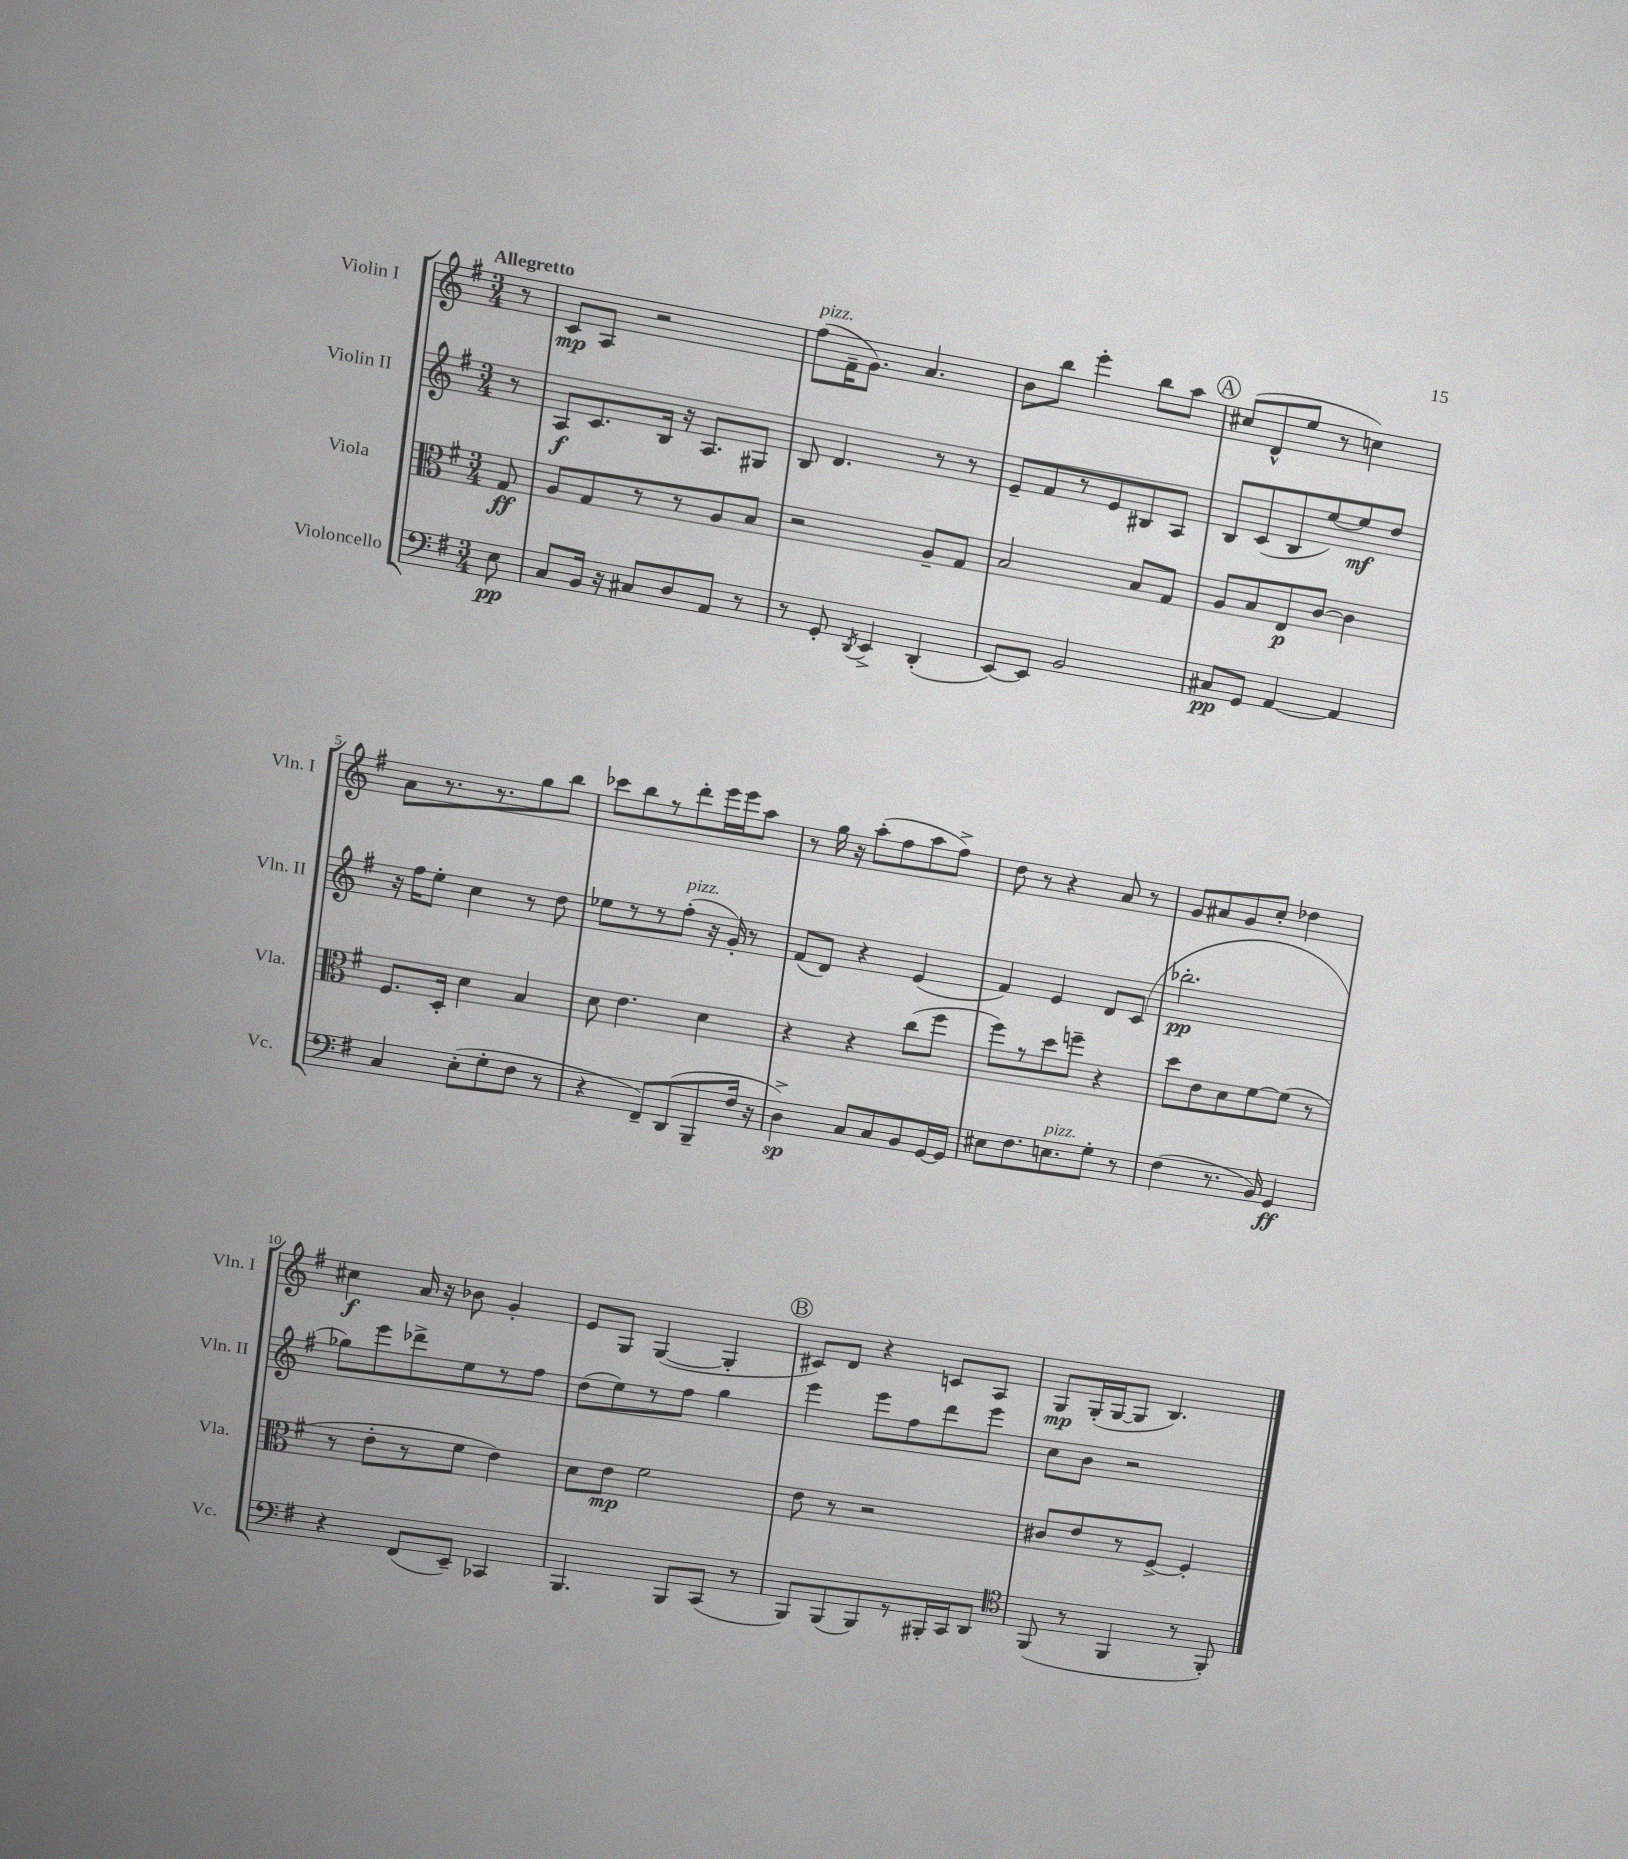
<<
\new StaffGroup <<
\new Staff = "s0" \with { instrumentName = "Violin I" shortInstrumentName = "Vln. I" } {
    \clef treble \key g \major \numericTimeSignature \time 3/4 \partial 8 \tempo "Allegretto"
    \autoBeamOff r8 |
    c'8[\mp a8] r2 |
    fis''8[^\markup { \italic "pizz." }( fis'16-- g'8.]) a'4. |
    b'8[ b''8] e'''4-. b''8[ a''8] |
    \mark \markup { \circle "A" } cis''8[( d'8-^ e''8] r8 c''4) |
    a'8[ r8. r8. g''8 b''8] |
    ces'''8[ b''8 r8 d'''8-. e'''16 e'''16 a''8] |
    r8 g''16 r16 a''8[-.( fis''8 a''8 fis''8]->) |
    d''8 r8 r4 a'8 r8 |
    g'8[ ais'8 g'8 c''8]-. des''4 |
    cis''4\f a'16 r16 bes'8 g'4-. |
    e'8[ g8] g4~( g4-. |
    \mark \markup { \circle "B" } cis'8[) d'8] r4 c'8[ a8] |
    g8[\mp g16-.( g16~ g8] b4.) \bar "|." |
}
\new Staff = "s1" \with { instrumentName = "Violin II" shortInstrumentName = "Vln. II" } {
    \clef treble \key g \major \numericTimeSignature \time 3/4 \partial 8
    \autoBeamOff r8 |
    a8[\f c'8. b16] r16 a8.[ gis8] |
    b8 d'4. r8 r8 |
    e'8[-- fis'8 r8 e'8 bis8 a8] |
    \mark \markup { \circle "A" } b8[ c'8( b8 e''8~) e''8\mf d''8] |
    r16 fis''16[ e''8]-. c''4 r8 d''8 |
    ees''8[ r8 r8 fis''8]-.^\markup { \italic "pizz." }( r16 g'16-.) r8 |
    fis'8[( d'8]) r4 e'4( |
    fis'4) e'4 d'8[ c'8]( |
    bes''2.-.\pp |
    ges''8[) e'''8 des'''8-> e''8 r8 fis''8] |
    d''8[( e''8) r8 fis''8] g''4 |
    \mark \markup { \circle "B" } e'''4 e'''8[ fis''8 d'''8 e'''8] |
    c''8[ b'8] r2 \bar "|." |
}
\new Staff = "s2" \with { instrumentName = "Viola" shortInstrumentName = "Vla." } {
    \clef alto \key g \major \numericTimeSignature \time 3/4 \partial 8
    \autoBeamOff g8\ff |
    a8[ g8 r8 r8 a8 b8] |
    r2 a8[-- g8] |
    b2 b8[ g8] |
    \mark \markup { \circle "A" } a8[ b8 e8\p c'8]~ c'4 |
    fis8.[ d16]-. d'4 b4 |
    d'8 e'4. d'4 |
    r4 r4 c''8[( fis''8] |
    fis''8[) r8 d''8 f''8]-- r4 |
    d''8[ e'8 d'8 fis'8~ fis'8]( r8 |
    r8 e'8[-. r8 fis'8] e'4) |
    d'8[ e'8]\mp fis'2 |
    \mark \markup { \circle "B" } e'8 r8 r2 |
    cis'8[ e'8 r8 fis8]~-> fis4-. \bar "|." |
}
\new Staff = "s3" \with { instrumentName = "Violoncello" shortInstrumentName = "Vc." } {
    \clef bass \key g \major \numericTimeSignature \time 3/4 \partial 8
    \autoBeamOff e8\pp |
    c8[ b,16] r16 cis8[ d8 a,8] r8 |
    r8 g,8-. \acciaccatura { d,8 } e,4-> d,4-.( |
    e,8[~) e,8] b,2 |
    \mark \markup { \circle "A" } cis8[\pp g,8] a,4~ a,4 |
    c4 e8[-.( g8-. fis8] r8 |
    r4 fis,8[--) d,8( b,,8-- fis16] r16 |
    d4->\sp) c8[ c8 b,8 g,16~ g,16] |
    eis8[ fis8. e8.^\markup { \italic "pizz." } g8]-. r8 |
    fis4( r8. b,16) g,4\ff |
    r4 fis,8[( e,8]--) ces,4 |
    b,,4. b,,8[ c,8]( r8 |
    \mark \markup { \circle "B" } b,,8[) b,,8( b,,8) r8 bis,,16-. c,16 d,8] |
    \clef tenor fis,8( r8 fis,4 r8 fis,8-.) \bar "|." |
}
>>
>>
